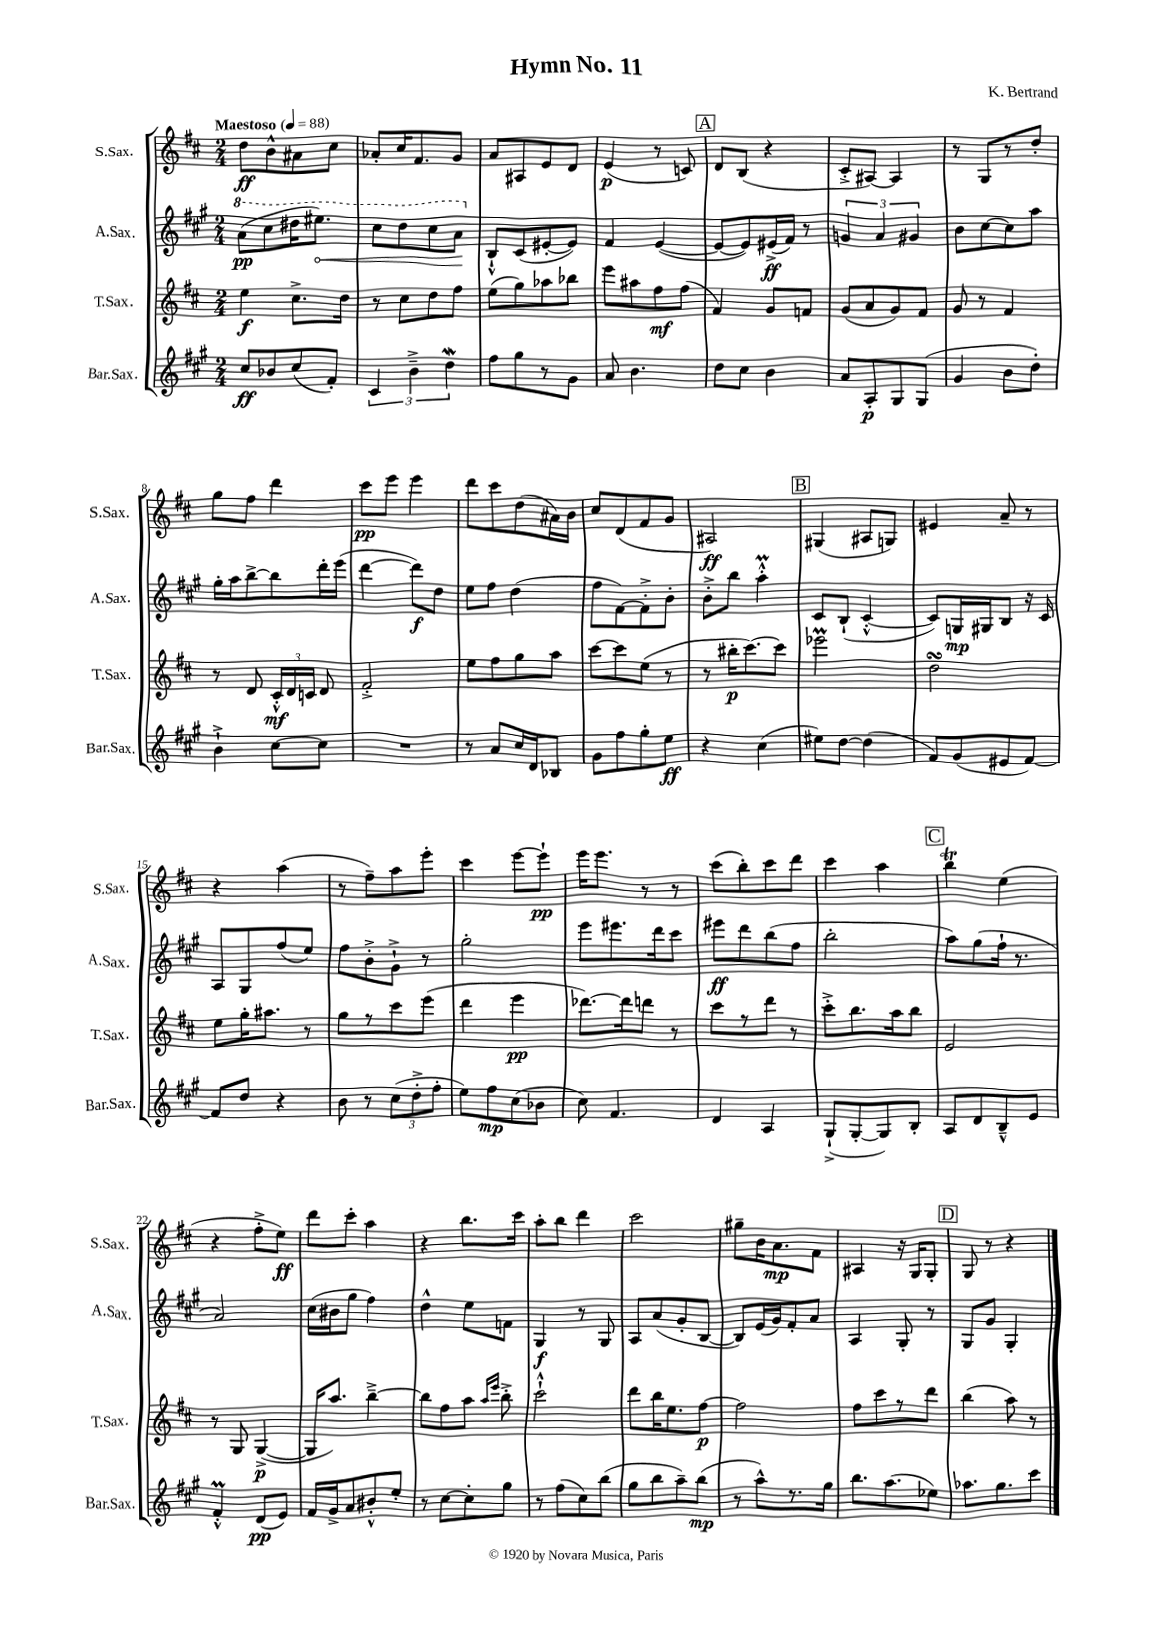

**kern	**dynam	**kern	**dynam	**kern	**dynam	**kern	**dynam
*part4	*part4	*part3	*part3	*part2	*part2	*part1	*part1
*staff4	*staff4	*staff3	*staff3	*staff2	*staff2	*staff1	*staff1
*I"Bar.Sax.	*	*I"T.Sax.	*	*I"A.Sax.	*	*I"S.Sax.	*
*I'Bar.Sax.	*	*I'T.Sax.	*	*I'A.Sax.	*	*I'S.Sax.	*
*clefG2	*	*clefG2	*	*clefG2	*	*clefG2	*
*k[f#c#g#]	*	*k[f#c#]	*	*k[f#c#g#]	*	*k[f#c#]	*
*M2/4	*	*M2/4	*	*M2/4	*	*M2/4	*
*MM88	*	*MM88	*	*MM88	*	*MM88	*
*	*	*	*	*8va	*	*	*
=1	=1	=1	=1	=1	=1	=1	=1
!	!	!	!	!	!	!LO:TX:a:B:t=Maestoso	!
8cc#/L	ff	4ee\	f	(8aa\L	pp	8dd\L	ff
8b-X/	.	.	.	8ccc#\	.	8b^^\	.
(8cc#/	.	8.cc#^\L	.	16ddd#X\K	.	8a#X\	.
!	!	!	!	!	!LO:HP:b	!	!
.	.	.	.	8.eee#X\J)	<	.	.
8f#'/J)	.	.	.	.	.	8cc#\J	.
.	.	16dd\Jk	.	.	.	.	.
=2	=2	=2	=2	=2	=2	=2	=2
6c#/	.	8r	.	8ccc#\L	.	8a-X'/L	.
.	.	8cc#\L	.	8ddd\	.	16cc#/K	.
6b~^\	.	.	.	.	.	.	.
.	.	.	.	.	.	8.f#/	.
.	.	8dd\	.	8ccc#\	.	.	.
6ddw\	.	.	.	.	.	.	.
.	.	8ff#\J	.	8aa\J	.	8g/J	.
.	.	.	.	.	[	.	.
=3	=3	=3	=3	=3	=3	=3	=3
*	*	*	*	*X8va	*	*	*
8ff#\L	.	(8ee\L	.	8B`^^/L	.	8a/L	.
8gg#\	.	8gg\)	.	(8c#/	.	8A#X/	.
8r	.	8aa-X\	.	[8e#X'/	.	8e/	.
8g#\J	.	8bb-X\J	.	8e#/J])	.	8d/J	.
=4	=4	=4	=4	=4	=4	=4	=4
8a/	.	8eee\L	.	4f#/	.	(4e/	p
4.b\	.	8aa#X\	.	.	.	.	.
.	.	8ff#\	mf	([4e/	.	8r	.
.	.	(8ff#\J	.	.	.	8cn/)	.
!!LO:REH:place=s1:t=A
=5	=5	=5	=5	=5	=5	=5	=5
8dd\L	.	4f#/)	.	8e/L_	.	8d/L	.
8cc#\J	.	.	.	8e/])	.	(8B/J	.
4b\	.	8g/L	.	(16e#X^/L	ff	4r	.
.	.	.	.	16f#/JJ)	.	.	.
.	.	8fn/J	.	8r	.	.	.
=6	=6	=6	=6	=6	=6	=6	=6
8a/L	.	(8g/L	.	6gn/	.	8c#'^/L	.
8A'/	p	8a/	.	.	.	[8A#X/J)	.
.	.	.	.	6a/	.	.	.
8G#/	.	8g/)	.	.	.	4A#/]	.
.	.	.	.	6g#X/	.	.	.
(8G#/J	.	8f#/J	.	.	.	.	.
=7	=7	=7	=7	=7	=7	=7	=7
4g#/	.	8g/	.	8b\L	.	8r	.
.	.	8r	.	[8cc#\	.	8G/L	.
8b\L	.	4f#/	.	8cc#\]	.	8r	.
8dd'\J)	.	.	.	8aa\J	.	8dd'/J	.
!!LO:LB:g=z
=8	=8	=8	=8	=8	=8	=8	=8
4b`^\	.	8r	.	16gg#'\LL	.	8gg\L	.
.	.	.	.	16aa\J	.	.	.
.	.	8d/	.	[8bb^\	.	8ff#\J	.
[8cc#\L	.	24c#'^^/LL	mf	8bb\]	.	4ddd\	.
.	.	24d/	.	.	.	.	.
.	.	24cn/JJ	.	.	.	.	.
8cc#\J]	.	8d/	.	16ddd'\L	.	.	.
.	.	.	.	(16eee\JJ	.	.	.
=9	=9	=9	=9	=9	=9	=9	=9
2r	.	2f#'^/	.	[4ddd\	.	8ccc#\L	pp
.	.	.	.	.	.	8eee\J	.
.	.	.	.	8ddd\L])	f	4eee\	.
.	.	.	.	8dd\J	.	.	.
=10	=10	=10	=10	=10	=10	=10	=10
8r	.	8ee\L	.	8ee\L	.	8ddd\L	.
8a/L	.	8ff#\	.	8ff#\J	.	8ccc#\	.
16cc#/L	.	8gg\	.	(4dd\	.	(8dd\	.
16d/J	.	.	.	.	.	.	.
8B-X/J	.	8aa\J	.	.	.	16a#X\L)	.
.	.	.	.	.	.	16b\JJ	.
=11	=11	=11	=11	=11	=11	=11	=11
8g#\L	.	[8ccc#\L	.	8ff#\L	.	8cc#/L	.
8ff#\	.	8ccc#\]	.	[8f#\)	.	(8d/	.
8gg#'\	.	(8ee\J	.	8f#'^\]	.	8f#/	.
8ee\J	ff	8r	.	8b'\J	.	8g/J	.
=12	=12	=12	=12	=12	=12	=12	=12
4r	.	8r	.	8b'^\L	.	2A#X/)	ff
.	.	16bb#X'\KL	p	8bb\J	.	.	.
.	.	[8.ccc#\)	.	.	.	.	.
(4cc#\	.	.	.	4aaM'^^\	.	.	.
.	.	8ccc#\J]	.	.	.	.	.
!!LO:REH:place=s1:t=B
=13	=13	=13	=13	=13	=13	=13	=13
8ee#X\L)	.	2eee-XM\	.	8c#/L	.	(4G#X/	.
[8dd\J	.	.	.	(8B`/J	.	.	.
(4dd\]	.	.	.	[4c#'^^/	.	8A#X/L	.
.	.	.	.	.	.	8Gn/J)	.
=14	=14	=14	=14	=14	=14	=14	=14
8f#/L)	.	2ddsSSs\	.	8c#/L])	.	4e#X/	.
(8g#/	.	.	.	16Gn/L	mp	.	.
.	.	.	.	16G#X/J	.	.	.
8e#X/	.	.	.	8B/J	.	8a~/	.
[8f#/J)	.	.	.	16r	.	8r	.
.	.	.	.	16c#/	.	.	.
!!LO:LB:g=z
=15	=15	=15	=15	=15	=15	=15	=15
8f#/L]	.	8ee\L	.	8A/L	.	4r	.
8dd/J	.	16gg'\K	.	8G#/	.	.	.
.	.	8.aa#X\J	.	.	.	.	.
4r	.	.	.	(8ff#/	.	(4aa\	.
.	.	8r	.	8ee/J)	.	.	.
=16	=16	=16	=16	=16	=16	=16	=16
8b\	.	8gg\L	.	8ff#\L	.	8r	.
8r	.	8r	.	8b'^\	.	8ff#~\L)	.
(12cc#\L	.	8ccc#\	.	8g#`^\J	.	8aa\	.
12dd'^\	.	.	.	.	.	.	.
.	.	(8eee\J	.	8r	.	8eee'\J	.
12ff#'\J	.	.	.	.	.	.	.
=17	=17	=17	=17	=17	=17	=17	=17
8ee\L)	.	4ddd\	.	2gg#'\	.	4ccc#\	.
8ff#\	mp	.	.	.	.	.	.
(8cc#\	.	4eee\	pp	.	.	[8eee\L	.
8b-X\J	.	.	.	.	.	8eee`\J]	pp
=18	=18	=18	=18	=18	=18	=18	=18
8cc#\)	.	[8.ddd-X\L)	.	8eee\L	.	16eee\KL	.
.	.	.	.	.	.	8.eee\J	.
4.f#/	.	.	.	8.eee#X\	.	.	.
.	.	16ddd-\k]	.	.	.	.	.
.	.	8dddn\J	.	.	.	8r	.
.	.	.	.	16ddd\k	.	.	.
.	.	8r	.	8ccc#\J	.	8r	.
=19	=19	=19	=19	=19	=19	=19	=19
4d/	.	8ccc#\L	.	8eee#X\L	ff	(8ccc#\L	.
.	.	8r	.	8ddd\	.	8bb'\)	.
4A/	.	8ddd\J	.	(8bb\	.	8ccc#\	.
.	.	8r	.	8ff#\J	.	8ddd\J	.
=20	=20	=20	=20	=20	=20	=20	=20
(8G#`^/L	.	8ccc#'^\L	.	2bb'\	.	4ccc#\	.
[8G#'/	.	8.bb\	.	.	.	.	.
8G#/])	.	.	.	.	.	4aa\	.
.	.	16aa\k	.	.	.	.	.
8B'/J	.	8bb\J	.	.	.	.	.
!!LO:REH:place=s1:t=C
=21	=21	=21	=21	=21	=21	=21	=21
8A/L	.	2e/	.	8aa\L)	.	4bbT\	.
8d/	.	.	.	(8gg#\	.	.	.
8B~^^/	.	.	.	16ff#`\Jk	.	(4ee\	.
.	.	.	.	8.r	.	.	.
8e/J	.	.	.	.	.	.	.
!!LO:LB:g=z
=22	=22	=22	=22	=22	=22	=22	=22
4f#M'^^/	.	8r	.	2a/)	.	4r	.
.	.	8G/	.	.	.	.	.
(8d/L	pp	([4G^/	p	.	.	8ff#'^\L	.
8e/J)	.	.	.	.	.	8ee\J)	ff
=23	=23	=23	=23	=23	=23	=23	=23
16f#/LL	.	16G/KL]	.	(16cc#\LL	.	8ddd\L	.
16g#^/J	.	8.aa/J)	.	16b#X\J	.	.	.
8a/	.	.	.	8gg#\J	.	8ccc#'\J	.
8b#X'^^/	.	[4bb~^\	.	4ff#\)	.	4aa\	.
8ee'/J	.	.	.	.	.	.	.
=24	=24	=24	=24	=24	=24	=24	=24
8r	.	8bb\L]	.	4dd^^\	.	4r	.
[8cc#\L	.	8ff#\	.	.	.	.	.
8cc#'\]	.	8aa\J	.	8ee\L	.	8.bb\L	.
.	.	16qqaa/LL	.	.	.	.	.
.	.	16qqeee/JJ	.	.	.	.	.
8gg#\J	.	8bb'^\	.	8fn\J	.	.	.
.	.	.	.	.	.	16ccc#\Jk	.
=25	=25	=25	=25	=25	=25	=25	=25
8r	.	2ccc#`^^\	.	4G#/	f	8aa'\L	.
(8ff#\L	.	.	.	.	.	8bb\J	.
8cc#\)	.	.	.	8r	.	4ddd\	.
(8bb\J	.	.	.	8G#/	.	.	.
=26	=26	=26	=26	=26	=26	=26	=26
8gg#\L	.	8ddd\L	.	8A/L	.	2ccc#\	.
8bb\	.	16bb\K	.	(8a/	.	.	.
.	.	8.ee\	.	.	.	.	.
8aa~\)	.	.	.	8g#'/	.	.	.
(8bb\J	mp	[8ff#\J	p	[8B/J	.	.	.
=27	=27	=27	=27	=27	=27	=27	=27
8r	.	2ff#\]	.	8B/L])	.	8gg#X~\L	.
8aa^^\L)	.	.	.	(16e/L	.	16b\K	.
.	.	.	.	16g#/J)	.	8.a\	mp
8.r	.	.	.	8f#'/	.	.	.
.	.	.	.	8a/J	.	8f#\J	.
16gg#\Jk	.	.	.	.	.	.	.
=28	=28	=28	=28	=28	=28	=28	=28
8.bb\L	.	8ff#\L	.	4A/	.	4A#X/	.
.	.	8ccc#\	.	.	.	.	.
(8.aa\	.	.	.	.	.	.	.
.	.	8r	.	8G#'/	.	16r	.
.	.	.	.	.	.	16G/KL	.
8ee-X\J)	.	8ddd\J	.	8r	.	8G'/J	.
!!LO:REH:place=s1:t=D
=29	=29	=29	=29	=29	=29	=29	=29
8.aa-X\L	.	(4bb\	.	8G#/L	.	8G/	.
.	.	.	.	8g#/J	.	8r	.
8.gg#\	.	.	.	.	.	.	.
.	.	8aa\)	.	4G#'/	.	4r	.
8ccc#\J	.	8r	.	.	.	.	.
==	==	==	==	==	==	==	==
*-	*-	*-	*-	*-	*-	*-	*-
